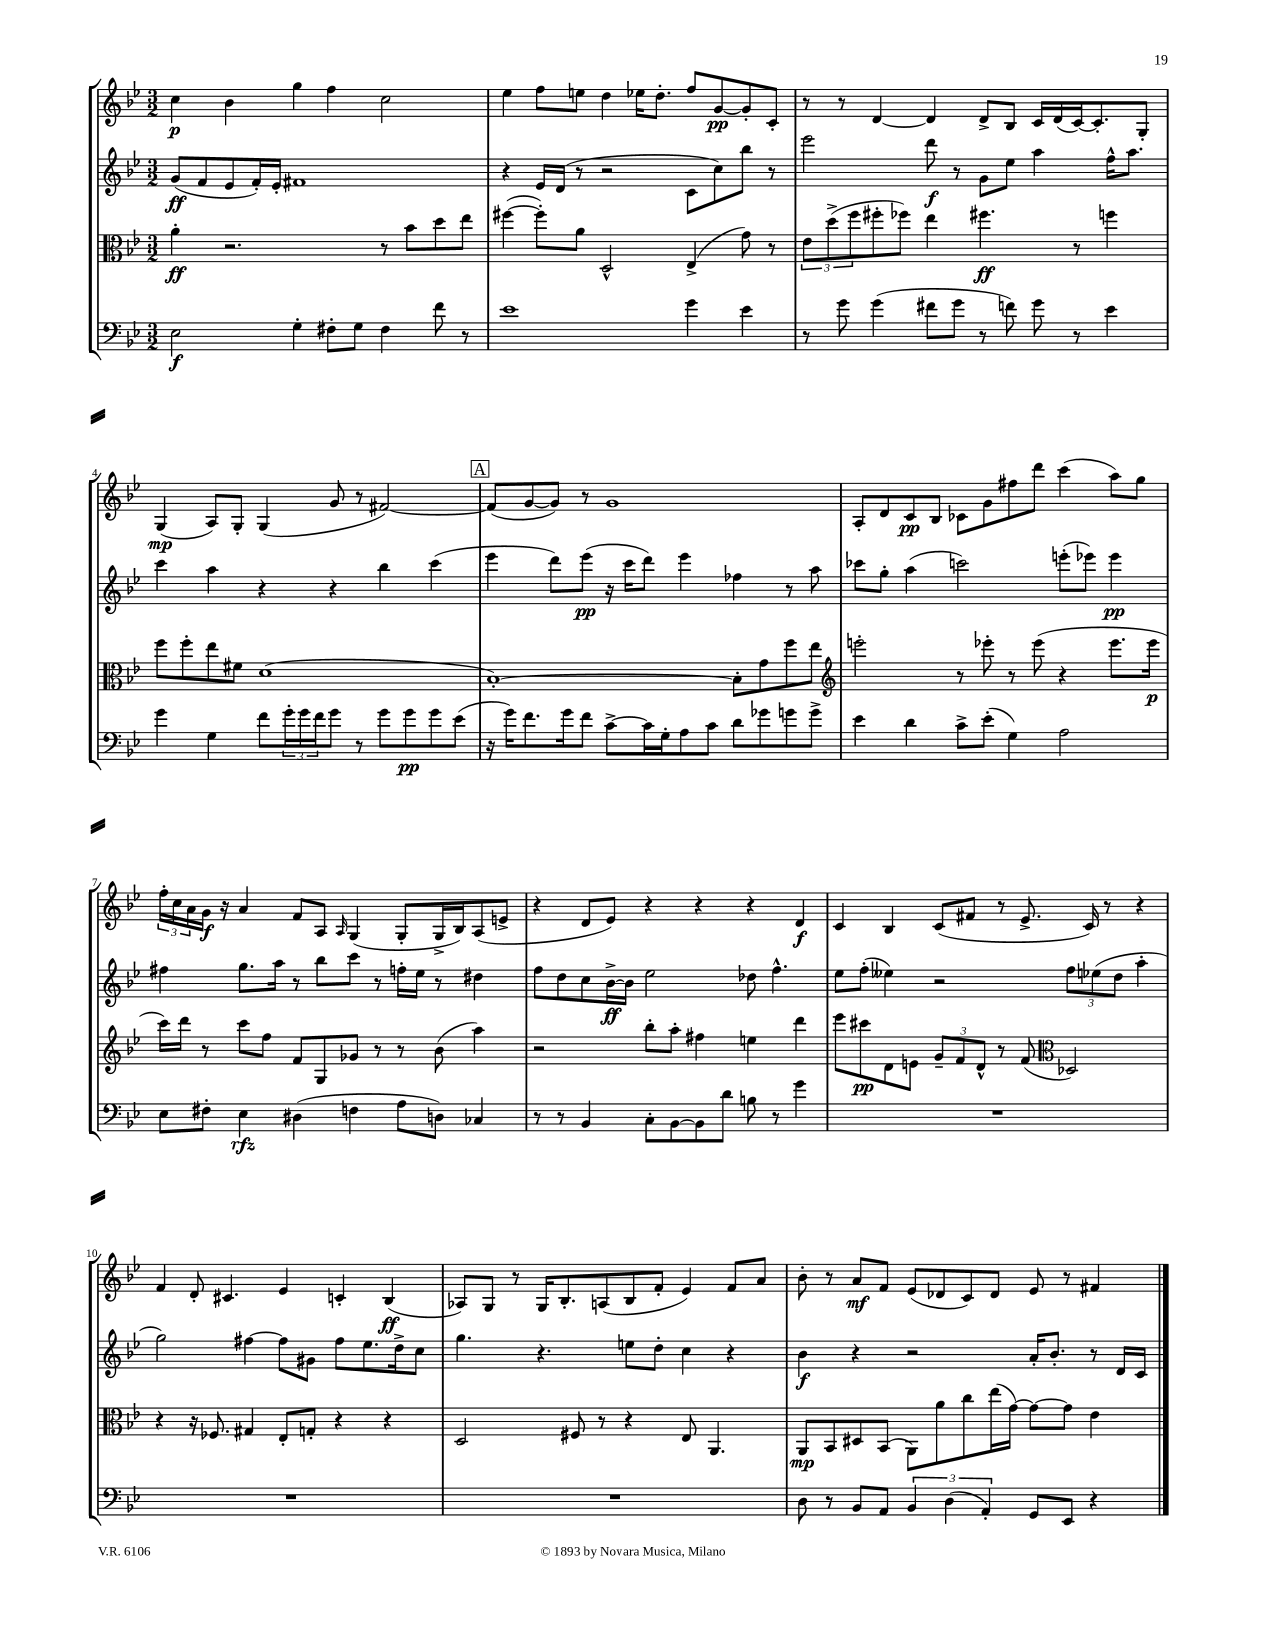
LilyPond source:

<<
\new StaffGroup <<
\new Staff = "s0" {
    \clef treble \key bes \major \numericTimeSignature \time 3/2
    c''4\p bes'4 g''4 f''4 c''2 |
    ees''4 f''8 e''8 d''4 ees''16 d''8.-. f''8 g'8~\pp g'8-. c'8-. |
    r8 r8 d'4~ d'4 d'8-> bes8 c'16 d'16( c'16~) c'8.-. g8-. |
    g4\mp( a8) g8-. g4( g'8 r8 fis'2~) |
    \mark \markup { \box "A" } fis'8( g'8~ g'8) r8 g'1 |
    a8-. d'8 c'8\pp bes8 ces'8 g'8 fis''8 d'''8 c'''4( a''8) g''8 |
    \tuplet 3/2 { f''16-. c''16 a'16 } g'16\f r16 a'4 f'8 a8 \grace { a16 } g4( g8-. g16-> bes16) a8( e'8-> |
    r4 d'8 ees'8) r4 r4 r4 d'4\f |
    c'4 bes4 c'8( fis'8 r8 ees'8.-> c'16) r8 r4 |
    f'4 d'8-. cis'4. ees'4 c'4-. bes4\ff( |
    aes8) g8 r8 g16 bes8.-. a8( bes8 f'8-. ees'4) f'8 a'8 |
    bes'8-. r8 a'8\mf f'8 ees'8( des'8 c'8) des'8 ees'8 r8 fis'4 \bar "|." |
}
\new Staff = "s1" {
    \clef treble \key bes \major \numericTimeSignature \time 3/2
    g'8\ff( f'8 ees'8 f'16-.) ees'16-. fis'1 |
    r4 ees'16 d'16( r8 r2 c'8 c''8) bes''8 r8 |
    ees'''2 d'''8\f r8 g'8 ees''8 a''4 f''16-^ a''8. |
    c'''4 a''4 r4 r4 bes''4 c'''4( |
    \mark \markup { \box "A" } ees'''4 d'''8) ees'''8\pp( r16 c'''16 d'''8) ees'''4 fes''4 r8 a''8 |
    ces'''8 g''8-. a''4( c'''2) e'''8-.( ees'''8) ees'''4\pp |
    fis''4 g''8. a''16 r8 bes''8 c'''8 r8 f''16-. ees''16 r8 dis''4 |
    f''8 d''8 c''8 bes'16~->\ff bes'16 ees''2 des''8 f''4.-^ |
    ees''8 f''8-.( eeses''4) r2 \tuplet 3/2 { f''8 ees''8( d''8 } a''4-. |
    g''2) fis''4~ fis''8 gis'8 fis''8 ees''8. d''16-> c''8 |
    g''4. r4. e''8 d''8-. c''4 r4 |
    bes'4\f r4 r2 a'16-. bes'8.-. r8 d'16 c'16 \bar "|." |
}
\new Staff = "s2" {
    \clef alto \key bes \major \numericTimeSignature \time 3/2
    a'4-.\ff r2. r8 bes'8 d''8 ees''8 |
    fis''4~( fis''8-.) a'8 d2-^ ees4->( g'8) r8 |
    \tuplet 3/2 { ees'8 d''8->( f''8 } fis''8-. fes''8) ees''4 fis''4.\ff r8 f''4 |
    f''8 f''8-. ees''8 fis'8 d'1( |
    \mark \markup { \box "A" } bes1~-.) bes8-. g'8 f''8 ees''8 |
    \clef treble e'''2-. r8 ees'''8-. r8 ees'''8( r4 ees'''8. ees'''16\p |
    c'''16) d'''16 r8 c'''8 f''8 f'8 g8 ges'8 r8 r8 bes'8( a''4) |
    r2 bes''8-. a''8-. fis''4 e''4 d'''4 |
    ees'''8 cis'''8\pp d'8 e'8 \tuplet 3/2 { g'8-- f'8 d'8-^ } r8 f'8( \clef alto des2) |
    r4 r16 fes8. gis4 ees8-. g8-. r4 r4 |
    d2 fis8 r8 r4 ees8 a,4. |
    a,8\mp bes,8 dis8 bes,8( a,8) a'8 c''8 ees''16( g'16~) g'8~ g'8 ees'4 \bar "|." |
}
\new Staff = "s3" {
    \clef bass \key bes \major \numericTimeSignature \time 3/2
    ees2\f g4-. fis8-. g8 fis4 f'8 r8 |
    ees'1 g'4 ees'4 |
    r8 g'8 g'4( fis'8 g'8 r8 f'8) g'8 r8 ees'4 |
    g'4 g4 f'8 \tuplet 3/2 { g'16-. g'16 f'16 } g'8 r8 g'8 g'8\pp g'8 ees'8( |
    \mark \markup { \box "A" } r16 g'16) f'8. g'16 f'8 c'8~-> c'16 g16-. a8 c'8 d'8 ges'8 g'8 g'8-> |
    ees'4 d'4 c'8-> ees'8-.( g4) a2 |
    ees8 fis8-. ees4\rfz dis4( f4 a8 d8) ces4 |
    r8 r8 bes,4 c8-. bes,8~ bes,8 d'8 b8 r8 g'4 |
    R1. |
    R1. |
    R1. |
    d8 r8 bes,8 a,8 \tuplet 3/2 { bes,4 d4( a,4-.) } g,8 ees,8 r4 \bar "|." |
}
>>
>>
